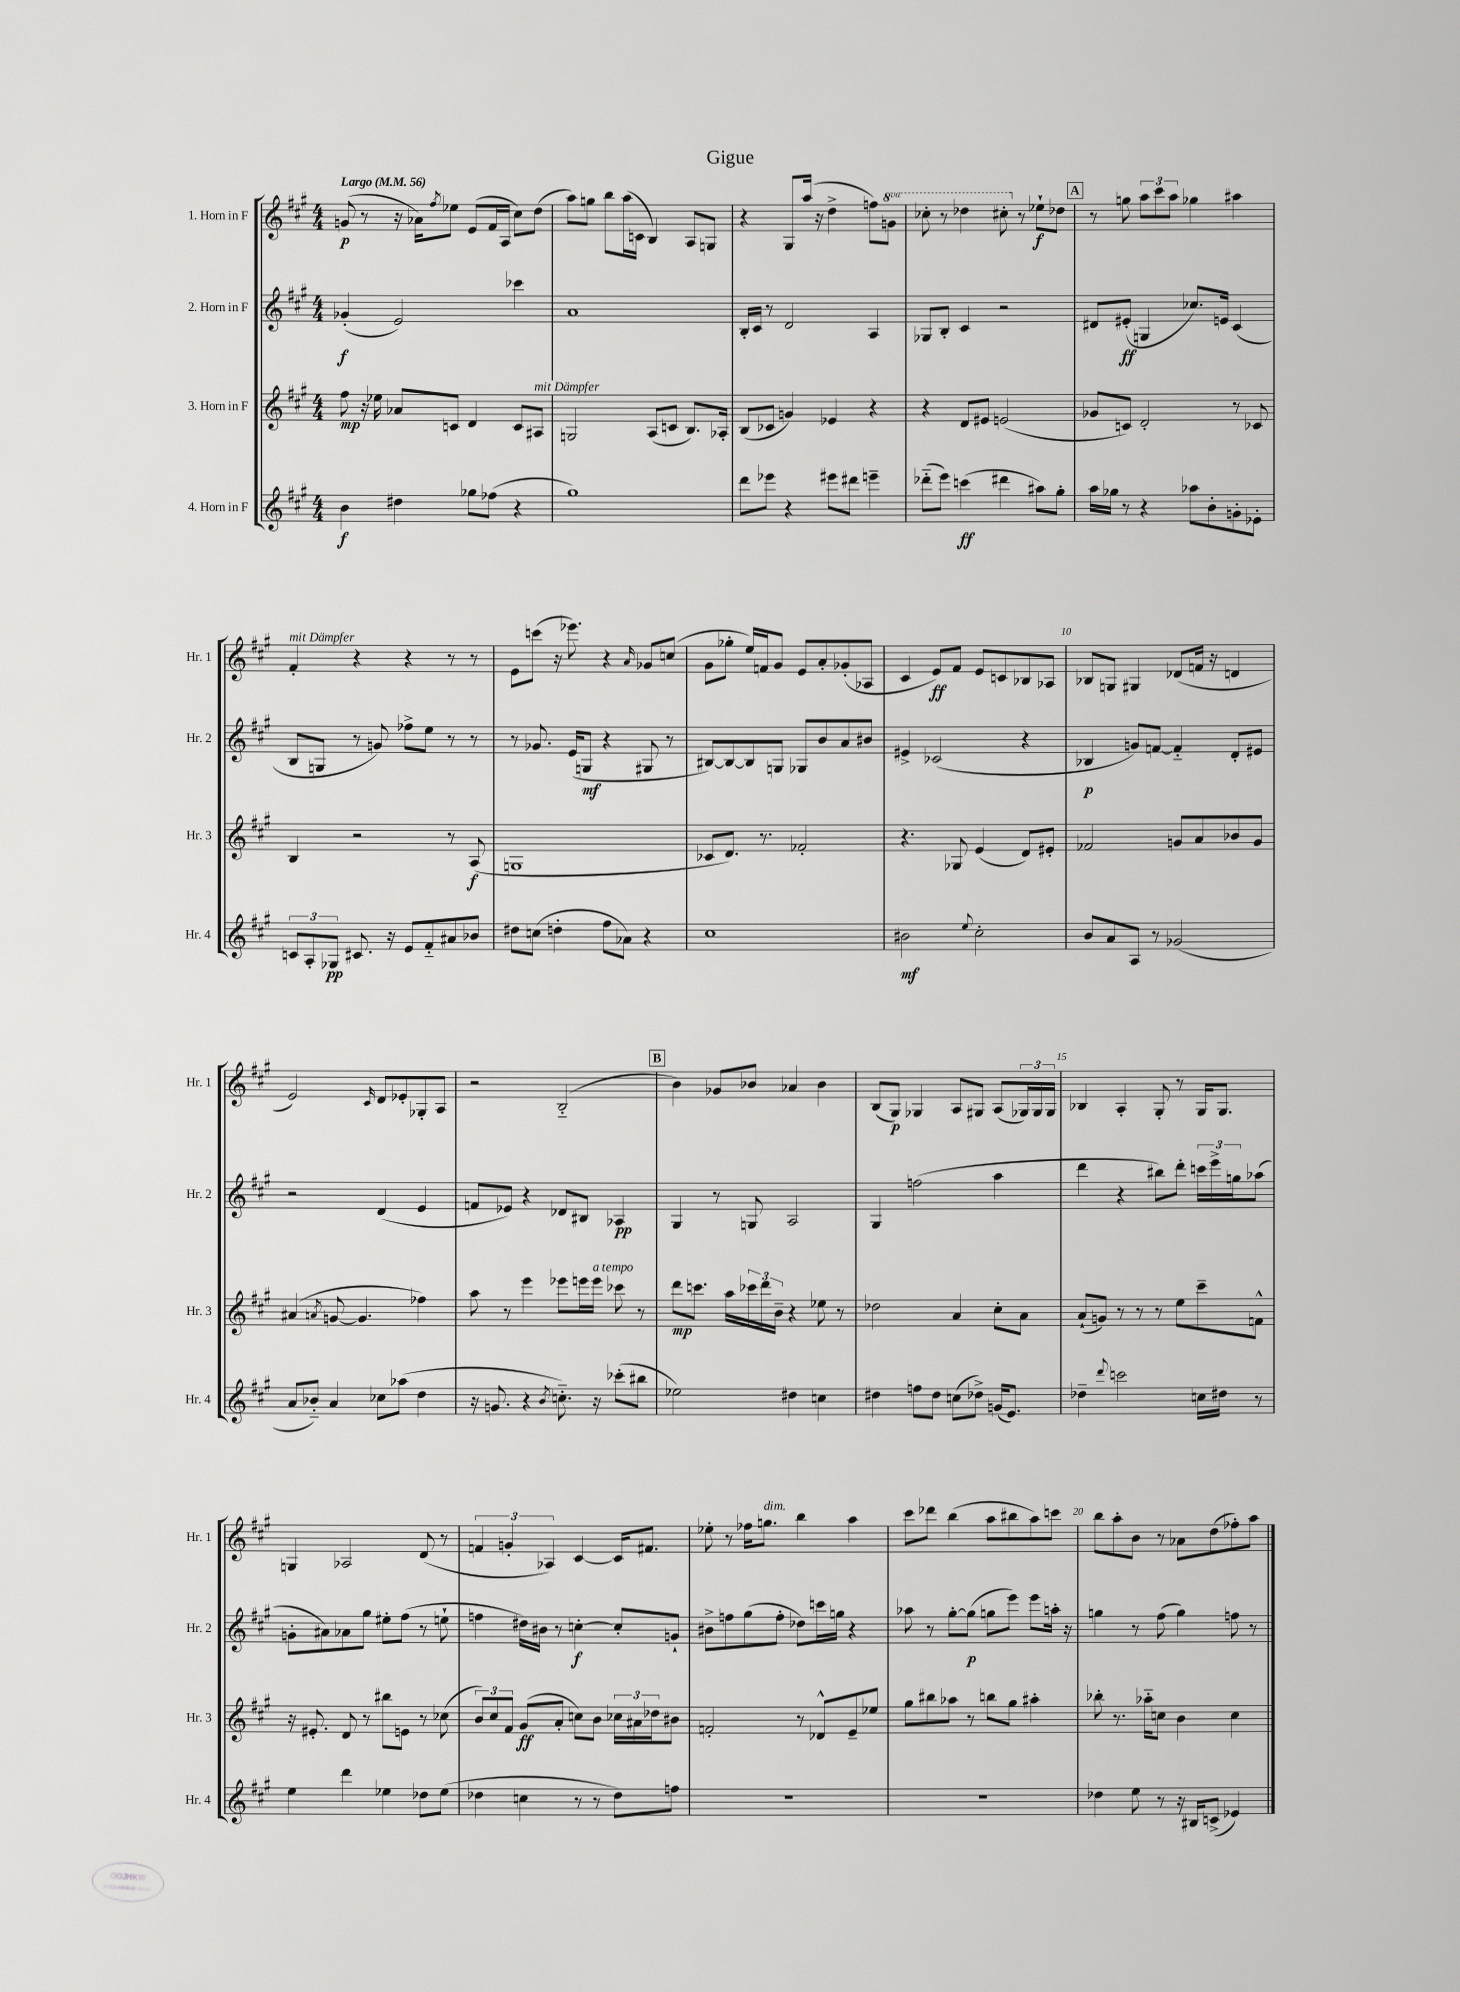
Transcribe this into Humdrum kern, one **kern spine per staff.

**kern	**kern	**kern	**kern
*staff4	*staff3	*staff2	*staff1
*clefG2	*clefG2	*clefG2	*clefG2
*k[f#c#g#]	*k[f#c#g#]	*k[f#c#g#]	*k[f#c#g#]
*M4/4	*M4/4	*M4/4	*M4/4
*MM56	*MM56	*MM56	*MM56
4b\	8ff#\	(4g-'/	(8g/
.	16r	.	8r
.	16ee-\	.	.
4dd#\	8a-/L	2e/)	16r
.	.	.	16a-\LK)
.	.	.	8qff#/
.	8c/J	.	8ee-\J
8gg-\L	4d/	.	(8e/L
(8ff-\J	.	.	16f#/L
.	.	.	16A/JJ
4r	8c/L	4ccc-\	8cc#\L)
.	8A#/J	.	(8dd\J
=	=	=	=
1gg#)	2G/	1a	8aa\L)
.	.	.	8gg\J
.	.	.	8bb\L
.	.	.	(16aa\L
.	.	.	16c\JJ
.	(8A/L	.	4B/)
.	8c/J	.	.
.	8.B/L)	.	8A/L
.	.	.	8G/J
.	16A-'/Jk	.	.
=	=	=	=
8ddd\L	(8B/L	16B'/LL	4r
.	.	16c#/JJ	.
8eee-\J	8c-/J	8r	.
4r	4g/)	2d/	8G#/L
.	.	.	(16aa/Jk
.	.	.	16r
8eee#\L	4e-/	.	4dd^\
8ddd#\J	.	.	.
4eee~\	4r	4A/	8ff\L)
.	.	.	8gg\J
=	=	=	=
(8ddd-'~\L	4r	8G-/L	8ccc-'\
8eee\J)	.	8B'/J	8r
(4ccc\	8d/L	4c#/	4ddd-\
.	8e#/J	.	.
4ddd#\	(2e/	2r	8ccc#'\
.	.	.	8r
8aa#\L)	.	.	8ee-`\L
8gg#'\J	.	.	8dd-\J
=	=	=	=
16aa\LL	8g-/L	8d#/L	8r
16gg-\JJ	.	.	.
8r	8c/J)	(8e#'/J	8gg\
4r	2d'/	4G/	12aa\L
.	.	.	12ccc#\
.	.	.	12aa\J
8aa-\L	.	8.cc-/L)	4gg-\
8b'\	.	.	.
.	.	16e/Jk	.
8g'\	8r	(4c#/	4aa#\
8e-'\J	8c-/	.	.
=	=	=	=
12c/L	4B/	8B/L	4f#'/
12A'/	.	.	.
.	.	8G/J	.
12G-/J	.	.	.
8.c#/	2r	8r	4r
.	.	8g/)	.
16r	.	.	.
8e/L	.	8ff-^\L	4r
8f#'~/	.	8ee\J	.
8a#/	8r	8r	8r
8b-/J	(8A/	8r	8r
=	=	=	=
8dd#\L	1G	8r	8e\L
(8cc\J	.	8.g-/	(8ccc\J
4dd'\	.	.	16r
.	.	(16e/LK	8.eee-\)
.	.	8G/J	.
8ff#\L	.	4r	4r
8a-\J)	.	.	.
.	.	.	16qqa/
4r	.	8G#/	8g-/L
.	.	8r	(8cc/J
=	=	=	=
1cc#	8c-/L	[8B#/L)	8g#\L
.	8.d/J)	8B#/_	8gg-'\J
.	.	8B#/]	16ee/LL)
.	8.r	.	16f/J
.	.	8G/J	8g#/J
.	2f-'/	8G-/L	8e/L
.	.	8b/	8a'/
.	.	8a/	(8g-'/
.	.	8b#/J	8A-/J
=	=	=	=
2b#\	4.r	4e#^/	4c#/
.	.	(2c-/	8e/L)
.	8G-/	.	8f#/J
8qqee/	.	.	.
2cc#'\	(4e/	.	8e/L
.	.	.	8c/
.	8d/L)	4r	8B-/
.	8e#'/J	.	8A-/J
=	=	=	=
8b/L	2f-/	4B-/	8B-/L
8a/	.	.	8G/J
8A/J	.	8g/L)	4G#/
8r	.	[8f/J	.
(2g-/	8g/L	4f'~/]	(8d-/L
.	8a/	.	16f/Jk
.	.	.	16r
.	8b-/	8d'/L	4d/
.	8g/J	8e#/J	.
=	=	=	=
8a/L	(4a#/	2r	2e/)
8b-'~/J)	.	.	.
.	8qa/	.	.
4a/	[8g/	.	.
.	4.g/]	.	.
.	.	.	16qqc#/
8cc-\L	.	(4d/	8d/L
(8aa-\J	.	.	8e-'/
4dd\	4ff-\)	4e/	8G-'/
.	.	.	8A/J
=	=	=	=
16r	8aa\	8f/L	2r
8.g/	.	.	.
.	8r	8e-/J)	.
4r	4eee\	4r	.
8qb/	.	.	.
8.cc'~\)	8eee-\L	8d-/L	(2B'~/
.	16eee\L	8B#/J	.
16r	16eee\JJ	.	.
(8ccc-'\L	8ccc-\	4A-/	.
8bb#\J	8r	.	.
=	=	=	=
2ee-\)	8ddd\L	4G#/	4b\)
.	8.ccc\J	.	.
.	.	8r	8g-/L
.	16aa\LL	.	.
.	24ccc-\	8G/	8b-/J
.	24ddd\	.	.
.	24b~\JJ	.	.
4dd#\	4r	2A/	4a-/
4cc\	8ee-\	.	4b-\
.	8r	.	.
=	=	=	=
4dd#\	2dd-\	4G#/	(8B/L
.	.	.	8G#/J)
8ff\L	.	(2ff\	4G-/
8dd#\J	.	.	.
(8cc\L	4a/	.	8A/L
8dd-^\J)	.	.	8G#/J
(16g/LK	8cc#'\L	4aa\	(8A/L
8.e/J)	.	.	.
.	8a\J	.	24G-/L)
.	.	.	24G-/
.	.	.	24G-/JJ
=	=	=	=
4dd-~\	(8a`/L	4ddd\	4B-/
.	8g/J)	.	.
8qqddd/	.	.	.
2ccc\	8r	4r	4A'/
.	8r	.	.
.	8r	8bb#\L)	8G#'/
.	8ee\L	8ddd'\J	8r
16cc\LL	8ccc#~\	24ccc\LL	16G#/LK
.	.	24eee^\	.
16dd#\JJ	.	.	8.G#/J
.	.	24gg\J	.
8r	8f^^\J	(8aa-\J	.
=	=	=	=
4ee\	16r	8g'\L	4G/
.	8.e#'/	.	.
.	.	8a#\)	.
4ddd\	8d/	8a-\	2A-/
.	8r	8gg#\J	.
4ee-\	8bb#\L	8ee#'\L	.
.	8e\J	(8ff#\J	.
8dd-\L	8r	8r	(8d/
(8ee-\J	(8cc-\	8ee`\	8r
=	=	=	=
4dd-\	12b/L)	4ff\	6f/
.	12cc#/	.	.
.	12f#/J	.	6g'/
4cc\	(8g#/L	16dd#\LL)	.
.	.	16b#\JJ	.
.	.	.	6A-/)
.	8a'/J	8r	.
8r	8cc\L)	[4cc'\	[4c#/
8r	8b\J	.	.
8dd-\L)	24cc-\LL	8cc'/]L	16c#/]LK
.	24a#\	.	.
.	.	.	8.f#/J
.	24dd-\J	.	.
8ff\J	8b#\J	8g`/J	.
=	=	=	=
1r	2f'/	8b#^\L	8ee-'\
.	.	8ff\	8r
.	.	(8gg#\	16ff-\LK
.	.	.	8.gg\J
.	.	8ff'\J	.
.	8r	8dd-\L)	4bb\
.	8d-^^/L	16ccc\L	.
.	.	16gg\JJ	.
.	8e~/	4r	4aa\
.	8ee-/J	.	.
=	=	=	=
1r	8gg#\L	8aa-\	8ccc#\L
.	8bb#\	8r	8ddd-\J
.	8aa-\J	[8gg#'\L	(4bb\
.	8r	(8gg#\]J	.
.	8bb\L	8gg\L	8aa\L
.	8gg#\J	8eee\J)	8bb#\
.	4aa#'\	8eee\L	8aa\)
.	.	16aa'\Jk	8ccc\J
.	.	16r	.
=	=	=	=
4dd-\	8bb-'\	4gg\	8bb\L
.	8.r	.	8aa'\
8ee\	.	8r	8b\J
.	16aa-'~\LK	.	.
8r	8cc\J	(8ff#\	8r
16r	4b\	4gg\)	8a-\L
16B#/LK	.	.	.
(8c^/J	.	.	(8dd\
4e-/)	4cc\	8ff\	8ff-'\)
.	.	8r	8aa\J
==	==	==	==
*-	*-	*-	*-
